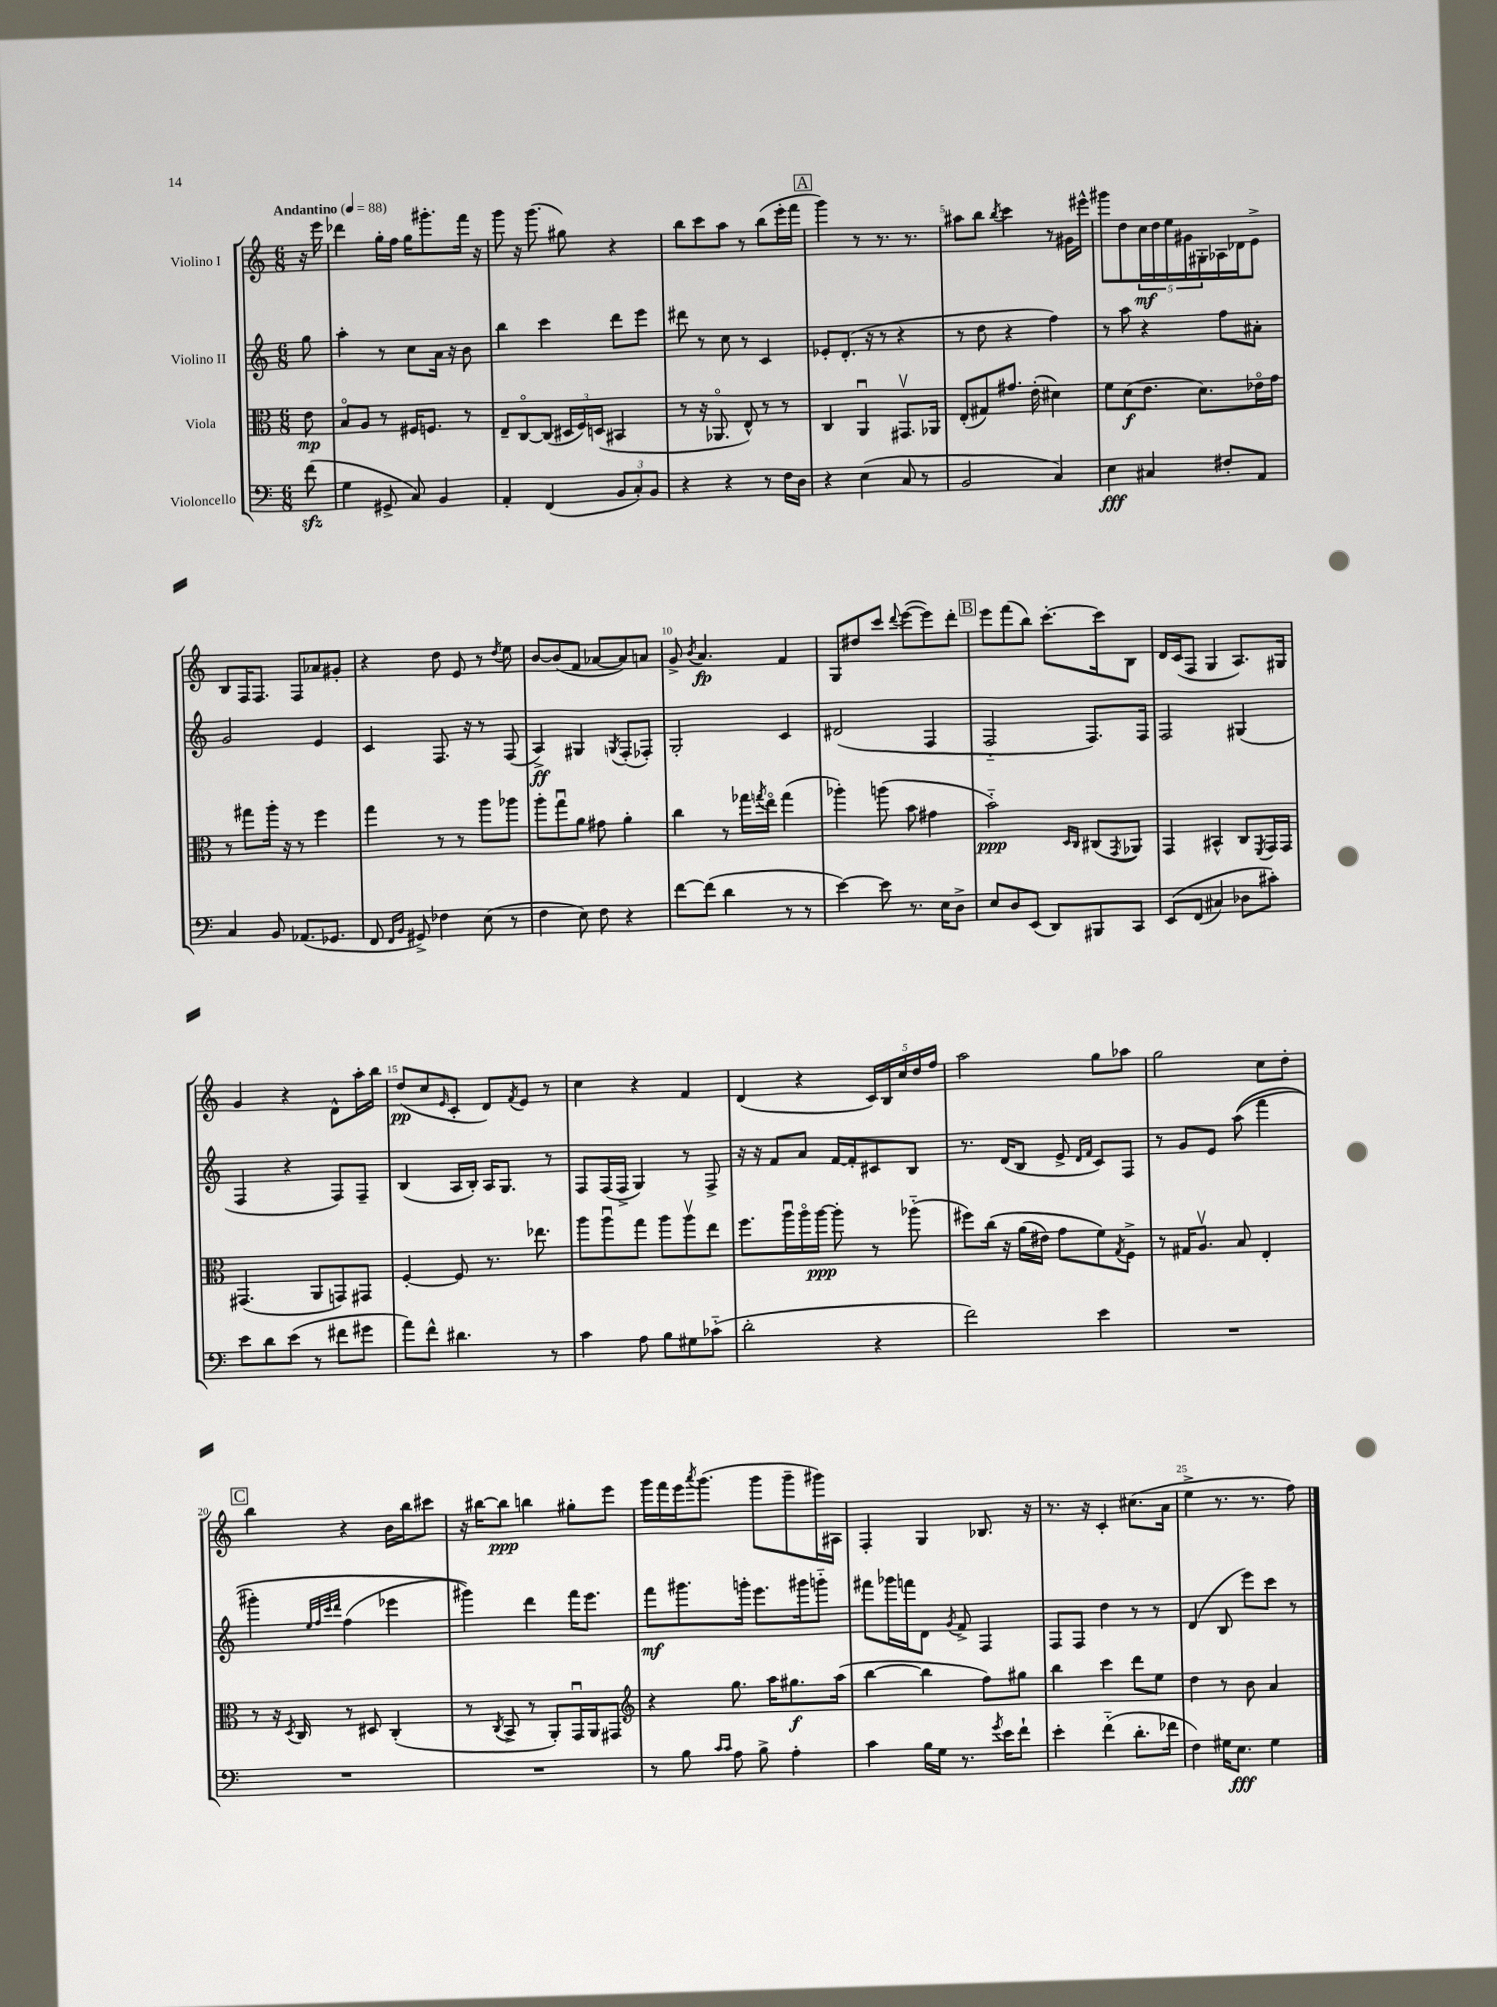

**kern	**kern	**kern	**kern
*staff4	*staff3	*staff2	*staff1
*clefF4	*clefC3	*clefG2	*clefG2
*k[]	*k[]	*k[]	*k[]
*M6/8	*M6/8	*M6/8	*M6/8
*MM88	*MM88	*MM88	*MM88
(8f\	8e\	8gg\	16r
.	.	.	16eee\
=	=	=	=
4G\	8Bo/L	4aa'\	4ddd-\
.	8A/J	.	.
8GG#^/	8r	8r	16gg'\LL
.	.	.	16ff\JJ
8C/)	16F#/LK	8cc\L	16gg\LK
.	8.F/J	.	8.ggg#'\
4BB/	.	16a\Jk	.
.	.	16r	.
.	8r	8b\	16fff\Jk
.	.	.	16r
=	=	=	=
4AA'/	8E~/L	4bb\	8ggg\
.	[8Co/	.	16r
.	.	.	(8.ggg\
(4FF/	(8C/]J	4ccc\	.
.	24D#/LL	.	8gg#\)
.	24F/)	.	.
.	(24D/JJ	.	.
12BB/L	4BB#/	8ddd\L	4r
12C'/)	.	.	.
.	.	8eee\J	.
12BB/J	.	.	.
=	=	=	=
4r	8r	8ddd#\	8bb\L
.	16r	8r	8ccc\
.	8.AA-o/	.	.
4r	.	8cc\	8aa\J
.	8E^^/)	8r	8r
8r	8r	4c/	(8bb\L
16F\LL	8r	.	16eee'\L
16D\JJ	.	.	16fff\JJ
=	=	=	=
4r	4C/	8e-'/L	4ggg\)
.	.	(8.d'/J	.
(4E\	4AAu/	.	8r
.	.	16r	.
.	.	8r	8.r
8C/	8.GG#v/L	4r	.
.	.	.	8.r
8r	.	.	.
.	16AA-/Jk	.	.
=	=	=	=
2BB/	(8E'/L	8r	8aa#\L
.	8G#/)	8dd\	8bb\J
.	.	.	8qbb/
.	8.g#/J	4r	4ccc\
.	(16e'\	.	.
4C/)	4d#\)	4ff\)	8r
.	.	.	16g#\LL
.	.	.	16eee#^^\JJ
=	=	=	=
4E\	8f\L	8r	8ggg#\L
.	(8d\	8aa\	8dd\
4C#/	8.e\J	4r	20cc\L
.	.	.	20dd\
.	.	.	20ee\
.	.	.	20g#\
.	8.d\L)	.	.
.	.	.	20G#'\
8F#'/L	.	8ff\L	16A-\
.	.	.	16d-\J
8AA/J	16e-o\L	8a#'\J	8e^\J
.	16g\JJ	.	.
=	=	=	=
4C/	8r	2g/	8B/L
.	8gg#\L	.	16F/K
.	.	.	8.F/J
8BB/	16aa'\Jk	.	.
.	16r	.	.
(8.AA-/L	8r	.	8F/L
.	4ff\	4e/	8a-/
8.GG-/J	.	.	.
.	.	.	8g#'/J
=	=	=	=
8FF/	4gg\	4c/	4r
16qqFF/LL	.	.	.
16qqBB/JJ	.	.	.
8GG#^/)	.	.	.
4F-\	8r	8.F/	8dd\
.	8r	.	8e/
.	.	16r	.
(8E\	8aa\L	8r	8r
.	.	.	8qdd/
8r	8aa-\J	(8F/	8ee\
=	=	=	=
4F\	8aa'\L	4A^/)	[8b/L
.	8ggu\	.	(8b/]
8E\)	8a\J	4G#/	8f/J
8F\	8g#\	.	[8a-/L
.	.	8qG/	.
4r	4a'\	(8F'/L	8a-/])
.	.	8F-'/J)	8a/J
=	=	=	=
[8f\L	4cc\	2G'/	8g^/
.	.	.	8qb/
(8f\]J	.	.	4.a/
4d\	8r	.	.
.	16gg-\LL	.	.
.	8qgg/	.	.
.	16eeo\JJ	.	.
8r	(4gg\	4c/	4f/
8r	.	.	.
=	=	=	=
[4e\)	4aa-'\)	(2d#/	8G/L
.	.	.	8dd#/
8e\]	(8aa\	.	8ccc/J
.	.	.	8qqddd/
8.r	8b\	.	([8eee\L
.	4g#\	4F/	8eee\])
16E\LK	.	.	.
8D^\J	.	.	8ddd'\J
=	=	=	=
8E/L	2b'~\)	2F'~/	8eee\L
8D/	.	.	(8fff\
(8EE/J	.	.	8bb\J)
8DD/L)	.	.	[8.ccc'\L
.	16qqD/LL	.	.
.	16qqC/JJ	.	.
8BBB#/	(8C#/L	8.F/L)	.
.	.	.	16ccc\]k
.	8qGG/	.	.
8CC/J	8AA-/J)	.	8B\J
.	.	16F/Jk	.
=	=	=	=
&(8EE/L	4GG/	2F/	16d/LL
.	.	.	(16c/J
(8FF/J	.	.	8F/J
4C#/)	4BB#^^/	.	4G/
8D-\L	8C/L	(4G#/	8.A/L)
.	8qFF/	.	.
8c#'\J&)	16GG/L	.	.
.	16GG/JJ	.	16G#/Jk
=	=	=	=
8e\L	(4.GG#/	4F/	4g/
8d\	.	.	.
(8e\J	.	4r	4r
8r	8AA/L	.	.
8f#\L	8GG/)	8F/L)	8d^^\L
8g#\J	8GG#/J	8F~/J	16aa'\L
.	.	.	16bb\JJ
=	=	=	=
8a\L)	[4F'/	(4B/	(8dd/L
8f^^\J	.	.	8cc/
.	.	.	16qqe/
4.d#\	8F/]	16A/LL	8c'/J
.	.	16B'/JJ)	.
.	8.r	16A/LK	8d/L)
.	.	8.G/J	.
.	.	.	8qf/
.	.	.	8e/J
.	8.ee-\	.	.
8r	.	8r	8r
=	=	=	=
4c\	8aa\L	8F/L	4cc\
.	8aau\	(16F/L	.
.	.	16F^/JJ	.
8A\	8gg\J	4G/)	4r
8B\L	8aa\L	.	.
8G#\	8aav\	8r	4f/
(8c-'~\J	8ee\J	8F^/	.
=	=	=	=
2d'\	8.ff\L	16r	(4d/
.	.	16r	.
.	.	8f/L	.
.	16aau\L	.	.
.	16aao\	8a/J	4r
.	[16aa\JJ	.	.
.	8aa'\]	[16f/LL	.
.	.	16f'/]J	.
4r	8r	8c#/	20c/LL)
.	.	.	20B/
.	.	.	20cc/
.	(8aa-'~\	8B/J	.
.	.	.	20dd/
.	.	.	20ff/JJ
=	=	=	=
2f\)	8ff#\L)	8.r	2aa\
.	&(16cc\Jk	.	.
.	16r	(16d/LK	.
.	(16a\LL	8B/J	.
.	16e#\JJ)	.	.
.	8g\L	8e^/	.
.	.	16qqd/LL	.
.	.	16qqf/JJ	.
4e\	8f\&)	8c/L)	8gg\L
.	8qG/	.	.
.	8F^\J	8F/J	8aa-\J
=	=	=	=
2.r	8r	8r	2gg\
.	16G#/LK	8g/L	.
.	8.Av/J	.	.
.	.	8e/J	.
.	8B/	&((8aa\	.
.	4E'/	4fff\	8cc\L
.	.	.	8dd'\J
=	=	=	=
2.r	8r	4ggg#'\)	4bb\
.	16r	.	.
.	8qD/	.	.
.	16C/	.	.
.	.	32qqee/LLL	.
.	.	32qqff/	.
.	.	32qqccc/	.
.	.	32qqddd/JJJ	.
.	8r	(4ff\	4r
.	8D#/	.	.
.	(4C'/	4eee-\	16b\LL
.	.	.	16bb\J
.	.	.	8ccc#\J
=	=	=	=
2.r	8r	4ggg#\)&)	16r
.	.	.	[16bb#\LK
.	8qC/	.	.
.	8BB^/	.	8bb#\]J
.	8r	4ddd\	4bb\
.	8AA'/L)	.	.
.	16GGu/L	16fff\LK	8gg#'\L
.	16AA/J	8.eee\J	.
.	8GG#/J	.	8eee\J
=	=	=	=
*	*clefG2	*	*
8r	4r	8fff\L	16ggg\LL
.	.	.	16fff\
8B\	.	8.ggg#\	16eee\J
.	.	.	8qaaa/
.	.	.	(8.ggg\J
16qqc/LL	.	.	.
16qqc/JJ	.	.	.
8A\	8.gg\	.	.
.	.	16ggg'\Jk	.
8B^\	.	8.eee\L	8ggg\L
.	16aa\LK	.	.
4A'\	8.gg#\	.	8ggg~\
.	.	16ggg#\k	.
.	.	8ggg'~\J	16ggg#\L)
.	(16aa\Jk	.	16A#\JJ
=	=	=	=
4c\	[4bb\	8fff#\L	4F'/
.	.	16ggg-\L	.
.	.	16fff\J	.
16B\LL	4bb\]	8d\J	4G/
16G\JJ	.	.	.
.	.	8qg/	.
8.r	.	8f^/	.
.	8ff\L)	4F/	8.B-/
8qg/	.	.	.
16e\LK	.	.	.
8f`\J	8gg#\J	.	.
.	.	.	16r
=	=	=	=
4e'\	4bb\	8F/L	8.r
.	.	8F/J	.
.	.	.	16r
(4f'~\	4ccc\	4dd\	4c'/
8.d'\L	8ddd\L	8r	(8.cc#\L
.	8ee\J	8r	.
16f-\Jk	.	.	16a\Jk
=	=	=	=
4F\)	4dd\	(4d/	4ee^\
16G#\LK	8r	8B/	8.r
8.E\J	.	.	.
.	8b\	8eee\L)	.
.	.	.	8.r
4G#\	4a/	8ccc\J	.
.	.	8r	8ff\)
==	==	==	==
*-	*-	*-	*-
